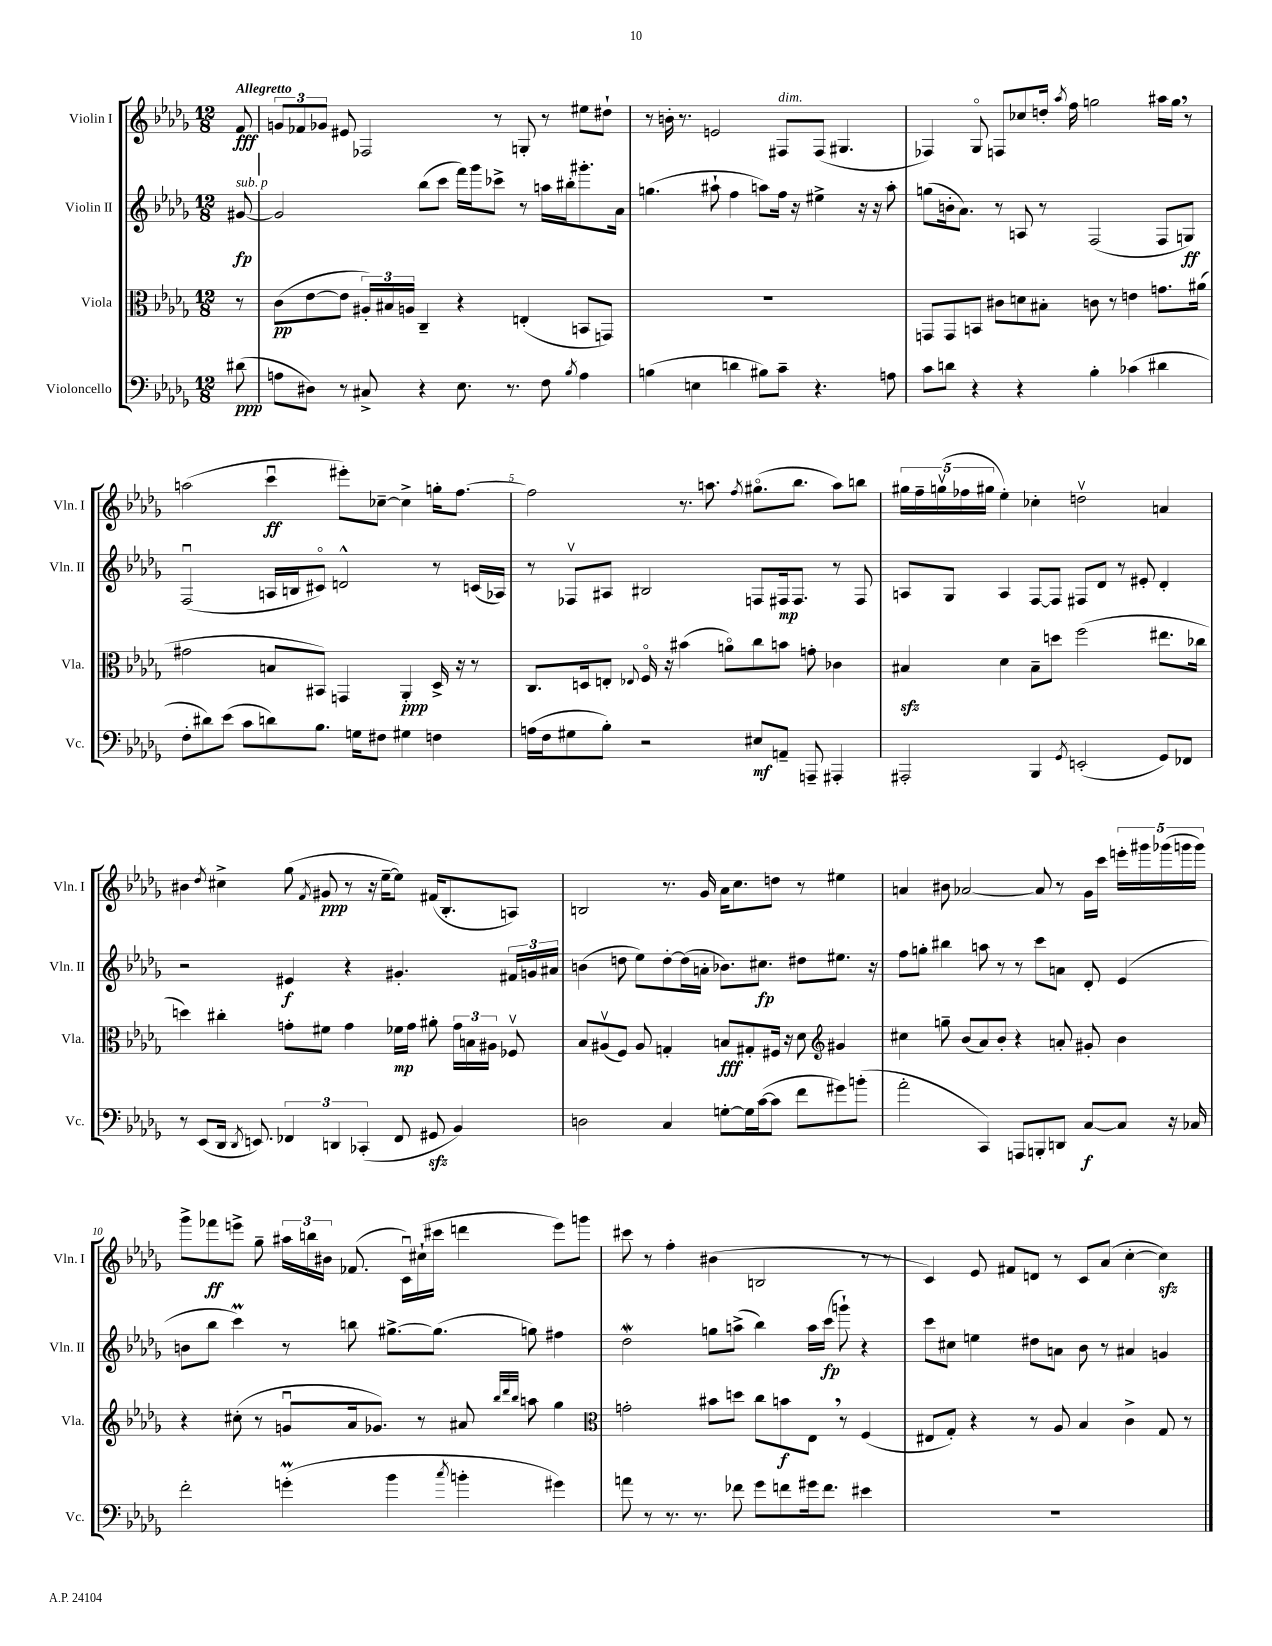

**kern	**dynam	**kern	**dynam	**kern	**dynam	**kern	**dynam
*part4	*part4	*part3	*part3	*part2	*part2	*part1	*part1
*staff4	*staff4	*staff3	*staff3	*staff2	*staff2	*staff1	*staff1
*I"Violoncello	*	*I"Viola	*	*I"Violin II	*	*I"Violin I	*
*I'Vc.	*	*I'Vla.	*	*I'Vln. II	*	*I'Vln. I	*
*clefF4	*	*clefC3	*	*clefG2	*	*clefG2	*
*k[b-e-a-d-g-]	*	*k[b-e-a-d-g-]	*	*k[b-e-a-d-g-]	*	*k[b-e-a-d-g-]	*
*M12/8	*	*M12/8	*	*M12/8	*	*M12/8	*
=	=	=	=	=	=	=	=
!	!	!	!	!	!	!LO:TX:a:B:t=Allegretto	!
!	!	!	!	!LO:TX:a:i:t=sub. p	!	!	!
(8d#X\	ppp	8r	.	[8g#X/	fp	8f/	fff
=1	=1	=1	=1	=1	=1	=1	=1
8An\L	.	(8c\L	pp	2g#/]	.	12gn/L	.
.	.	.	.	.	.	12f-X/	.
8D#X\J)	.	[8e-\	.	.	.	.	.
.	.	.	.	.	.	12g-X/J	.
8r	.	8e-\J]	.	.	.	8e#X/	.
8C#X^/	.	24A#X'/LL)	.	.	.	2F-X/	.
.	.	24B#X/	.	.	.	.	.
.	.	24An/JJ	.	.	.	.	.
4r	.	4C~/	.	(8bb-\L	.	.	.
.	.	.	.	8ccc\J	.	.	.
8.E-\	.	4r	.	16fff\LL)	.	.	.
.	.	.	.	16ggg-\J	.	.	.
.	.	.	.	8ccc-X^\J	.	8r	.
8.r	.	.	.	.	.	.	.
.	.	(4En'/	.	8r	.	8Gn'/	.
8F\	.	.	.	16aan\LL	.	8r	.
.	.	.	.	16bb#X'\J	.	.	.
8qB-/	.	.	.	.	.	.	.
4A\	.	8BBn/L	.	8.ggg#X'\	.	8ee#X\L	.
.	.	8GGn/J)	.	.	.	8dd#X`\J	.
.	.	.	.	16a-\Jk	.	.	.
=2	=2	=2	=2	=2	=2	=2	=2
(4Bn\	.	1.r	.	(4.ggn\	.	8r	.
.	.	.	.	.	.	16bn'\	.
.	.	.	.	.	.	8.r	.
4En\	.	.	.	.	.	.	.
.	.	.	.	8aa#X`\	.	2en/	.
4dn\	.	.	.	4ff\	.	.	.
8B#X\L)	.	.	.	8aan\L)	.	.	.
!	!	!	!	!	!	!LO:TX:a:i:t=dim.	!
8c~\J	.	.	.	16ff\Jk	.	8F#X/L	.
.	.	.	.	16r	.	.	.
4.r	.	.	.	4ee#X^\	.	(8F#/J	.
.	.	.	.	.	.	4.G#X/	.
.	.	.	.	16r	.	.	.
.	.	.	.	16r	.	.	.
8An\	.	.	.	8aa'\	.	.	.
=3	=3	=3	=3	=3	=3	=3	=3
8c\L	.	8GGn/L	.	(8ggn\L	.	4F-X/)	.
8dn\J	.	8GG/	.	16bn'\k	.	.	.
.	.	.	.	8.a-\J)	.	.	.
4r	.	8BBn/J	.	.	.	8G-/	.
.	.	8c#X\L	.	8r	.	8Fn/L	.
4r	.	8dn\	.	8An/	.	8cc-X/	.
.	.	8B#X'\J	.	8r	.	16ddn'/Jk	.
.	.	.	.	.	.	8qaa-/	.
.	.	.	.	.	.	16ff\	.
4B-'\	.	8cn\	.	(2F/	.	2ggn\	.
.	.	8r	.	.	.	.	.
(4c-X\	.	4en\	.	.	.	.	.
4d#X\	.	8.gn\L	.	8F/L	.	16aa#X\LL	.
.	.	.	.	.	.	16gg,\JJ	.
.	.	.	.	8Gn/J)	ff	8r	.
.	.	(16a#X\Jk	.	.	.	.	.
!!LO:LB:g=z
=4	=4	=4	=4	=4	=4	=4	=4
8F'\L	.	2g#X\	.	(2Fu/	.	(2aan\	.
8d#X\)	.	.	.	.	.	.	.
(8e-\J	.	.	.	.	.	.	.
8c\L	.	.	.	.	.	.	.
8dn\)	.	8Bn/L	.	16An/LL	.	4cccu\	ff
.	.	.	.	16Bn/J	.	.	.
8.B-\J	.	8BB#X/J)	.	8c#X/J)	.	.	.
.	.	4GGn/	.	2dn^^/	.	8eee#X'\L)	.
16Gn\KL	.	.	.	.	.	.	.
8F#X\J	.	.	.	.	.	[8cc-X~\J	.
4G#X\	.	4AA-'/	ppp	.	.	4cc-^\]	.
4Fn\	.	16D-^/	.	8r	.	16ggn'\KL	.
.	.	16r	.	.	.	[8.ff\J	.
.	.	8r	.	(16cn/LL	.	.	.
.	.	.	.	16A-X/JJ)	.	.	.
=5	=5	=5	=5	=5	=5	=5	=5
(16An\LL	.	8.C/L	.	8r	.	2ff\]	.
16F\J	.	.	.	.	.	.	.
8G#X\	.	.	.	8F-Xv/L	.	.	.
.	.	16Dn/k	.	.	.	.	.
8B-'\J)	.	8En'/J	.	8A#X/J	.	.	.
.	.	8qqE-X/	.	.	.	.	.
2r	.	16F/	.	2B#X/	.	.	.
.	.	16r	.	.	.	.	.
.	.	(4b#X\	.	.	.	8.r	.
.	.	.	.	.	.	8.aan\	.
.	.	8an\L)	.	.	.	.	.
.	.	.	.	.	.	8qff/	.
8E#X/L	mf	8cc\	.	8Fn/L	.	(8.gg#X\L	.
8AAn~/J	.	8bn\J	.	16F#X/k	mp	.	.
.	.	.	.	8.F#/J	.	8.bb-\J	.
8AAAn~/	.	8gn'\	.	.	.	.	.
4AAA#X'/	.	4c-X\	.	8r	.	8aa\L)	.
.	.	.	.	8F#/	.	8bbn\J	.
=6	=6	=6	=6	=6	=6	=6	=6
2AAA#X'/	.	4B#Xzz/	.	8An/L	.	20gg#X\LL	.
.	.	.	.	.	.	20ff~\	.
.	.	.	.	.	.	(20ggnv\	.
.	.	.	.	8G-/J	.	.	.
.	.	.	.	.	.	20ff-X\	.
.	.	.	.	.	.	20gg#X\JJ	.
.	.	4d-\	.	4A/	.	4ee-'\)	.
4BBB-/	.	8B#~\L	.	[8F/L	.	4cc-X'\	.
.	.	8ddn\J	.	8F/J]	.	.	.
8qGG-/	.	.	.	.	.	.	.
(2EEn'/	.	(2ff\	.	8F#X/L	.	2ddnv\	.
.	.	.	.	8d-/J	.	.	.
.	.	.	.	8r	.	.	.
.	.	.	.	8e#X'/	.	.	.
8GG-/L)	.	8.ee#X\L	.	4d-'/	.	4an/	.
8FF-X/J	.	.	.	.	.	.	.
.	.	16cc-X\Jk	.	.	.	.	.
!!LO:LB:g=z
=7	=7	=7	=7	=7	=7	=7	=7
8r	.	4ddn\)	.	2r	.	4b#X\	.
(8EE-/L	.	.	.	.	.	.	.
.	.	.	.	.	.	8qdd-/	.
16DD-/Jk	.	4cc#X'\	.	.	.	4cc#X^\	.
8qDD-/	.	.	.	.	.	.	.
8.EEn/)	.	.	.	.	.	.	.
6FF-X/	.	8gn'\L	.	4e#X/	f	(8gg-\	.
.	.	.	.	.	.	8qf/	.
.	.	8f#X\J	.	.	.	8g#X/	ppp
6DDn/	.	.	.	.	.	.	.
.	.	4g\	.	4r	.	8r	.
(6CC-X'/	.	.	.	.	.	.	.
.	.	.	.	.	.	16r	.
.	.	.	.	.	.	[16ee-~\KL	.
8FF-/	.	16f-X\LL	mp	4.g#X'/	.	8ee-\J])	.
.	.	16g\JJ	.	.	.	.	.
8GG#Xzz/	.	8a#X'\	.	.	.	(16f#X/KL	.
.	.	.	.	.	.	8.B-'/	.
4BB-/)	.	24g\LL	.	.	.	.	.
.	.	24Bn\	.	.	.	.	.
.	.	24A#X\JJ	.	.	.	.	.
.	.	8F-Xv/	.	24f#X/LL	.	8An/J)	.
.	.	.	.	24gn/	.	.	.
.	.	.	.	24a#X/JJ	.	.	.
=8	=8	=8	=8	=8	=8	=8	=8
2Dn\	.	8B-/L	.	(4bn\	.	2Bn/	.
.	.	(8A#Xv/	.	.	.	.	.
.	.	8F/J)	.	8ddn\	.	.	.
.	.	8A#/	.	8ee-\L)	.	.	.
4C/	.	4Gn'/	.	[8dd'\	.	8.r	.
.	.	.	.	(16dd\L]	.	.	.
.	.	.	.	16an'\JJ	.	16g-/	.
[8Gn'\L	.	8Bn/L	fff	8.b-X\L)	.	16a-\KL	.
.	.	.	.	.	.	8.cc\	.
16G\L]	.	8G#X'/	.	.	.	.	.
([16c\J	.	.	.	8.cc#X\J	fp	.	.
8c\J]	.	16F#X/Jk	.	.	.	8ddn\J	.
.	.	16r	.	.	.	.	.
8f\L	.	8d-\	.	8dd#X\L	.	8r	.
*	*	*clefG2	*	*	*	*	*
8g#X\)	.	4g#X/	.	8.ee#X\J	.	4ee#X\	.
(8bn'\J	.	.	.	.	.	.	.
.	.	.	.	16r	.	.	.
=9	=9	=9	=9	=9	=9	=9	=9
2a-'\	.	4cc#X\	.	8ff\L	.	4an/	.
.	.	.	.	8ggn'\J	.	.	.
.	.	8ggn~\	.	4bb#X\	.	8b#X\	.
.	.	(8b-/L	.	.	.	[2a-X/	.
4CC/)	.	8a-/)	.	8aan\	.	.	.
.	.	8b-'/J	.	8r	.	.	.
8AAAn/L	.	4r	.	8r	.	.	.
8BBBn'/	.	.	.	8ccc\L	.	8a-/]	.
8DDn/J	.	8an'/	.	8an\J	.	8r	.
[8C/L	f	8g#X'/	.	8d-'/	.	16g-\LL	.
.	.	.	.	.	.	16ccc\JJ	.
8C/J]	.	4b-\	.	(4e-/	.	20eeen'\LL	.
.	.	.	.	.	.	20ggg#X\	.
.	.	.	.	.	.	(20ggg-X\	.
16r	.	.	.	.	.	.	.
.	.	.	.	.	.	20gggn\	.
16C-X/	.	.	.	.	.	.	.
.	.	.	.	.	.	20ggg\JJ)	.
!!LO:LB:g=z
=10	=10	=10	=10	=10	=10	=10	=10
2f'\	.	4r	.	8bn\L	.	8ggg-^\L	.
.	.	.	.	8bb-\J	.	8fff-X\	ff
.	.	(8cc#X'\	.	4cccm\)	.	8eeen^\J	.
.	.	8r	.	.	.	8gg-~\	.
(4gnm'\	.	8gnu/L	.	8r	.	24aa#X\LL	.
.	.	.	.	.	.	24bbn\	.
.	.	.	.	.	.	24b#X\JJ	.
.	.	16a-/k	.	8bbn\	.	(8.f-X/	.
.	.	8.g-X/J)	.	.	.	.	.
4b-\	.	.	.	[8.gg#X^\L	.	.	.
.	.	.	.	.	.	16cu\LL)	.
.	.	8r	.	.	.	(16cc#X`\	.
.	.	.	.	(8.gg#\J]	.	16ccc#X\JJ	.
8qcc/	.	.	.	.	.	.	.
4bn'\	.	8a#X/	.	.	.	4dddn\	.
.	.	32qqbb-/LLL	.	.	.	.	.
.	.	32qqddd-/	.	.	.	.	.
.	.	32qqbb-/JJJ	.	.	.	.	.
.	.	8aan\	.	8ggn\)	.	.	.
4g#X\)	.	4gg-\	.	4ff#X\	.	8eee\L)	.
.	.	.	.	.	.	8gggn\J	.
=11	=11	=11	=11	=11	=11	=11	=11
*	*	*clefC3	*	*	*	*	*
8an\	.	2gn'\	.	2dd-w\	.	8ccc#X\	.
8r	.	.	.	.	.	8r	.
8.r	.	.	.	.	.	4ff'\	.
8.r	.	.	.	.	.	.	.
.	.	8b#X\L	.	8ggn\L	.	(4b#X\	.
8f-X\	.	8ddn\J	.	(8aan^\J	.	.	.
8g-\L	.	8cc\L	.	4bb-\)	.	2Bn/	.
8fn\	.	8bn\	f	.	.	.	.
16g#X\k	.	8E-,\J	.	16aa\LL	.	.	.
8.f\J	.	.	.	(16ccc\JJ	fp	.	.
.	.	8r	.	8gggn`\)	.	.	.
4e#X\	.	(4F/	.	4r	.	8r	.
.	.	.	.	.	.	8r	.
=12	=12	=12	=12	=12	=12	=12	=12
1.r	.	8E#X/L	.	8ccc\L	.	4c/)	.
.	.	8G-'/J)	.	8cc#X\J	.	.	.
.	.	4r	.	4een\	.	8e-/	.
.	.	.	.	.	.	8f#X/L	.
.	.	8r	.	8dd#X\L	.	8dn/J	.
.	.	8A-/	.	8an\J	.	8r	.
.	.	4B-/	.	8b-\	.	8c/L	.
.	.	.	.	8r	.	(8a-/J	.
.	.	4c^\	.	4a#X/	.	[4cc'\	.
.	.	8G-/	.	4gn/	.	4cczz\])	.
.	.	8r	.	.	.	.	.
==	==	==	==	==	==	==	==
*-	*-	*-	*-	*-	*-	*-	*-
